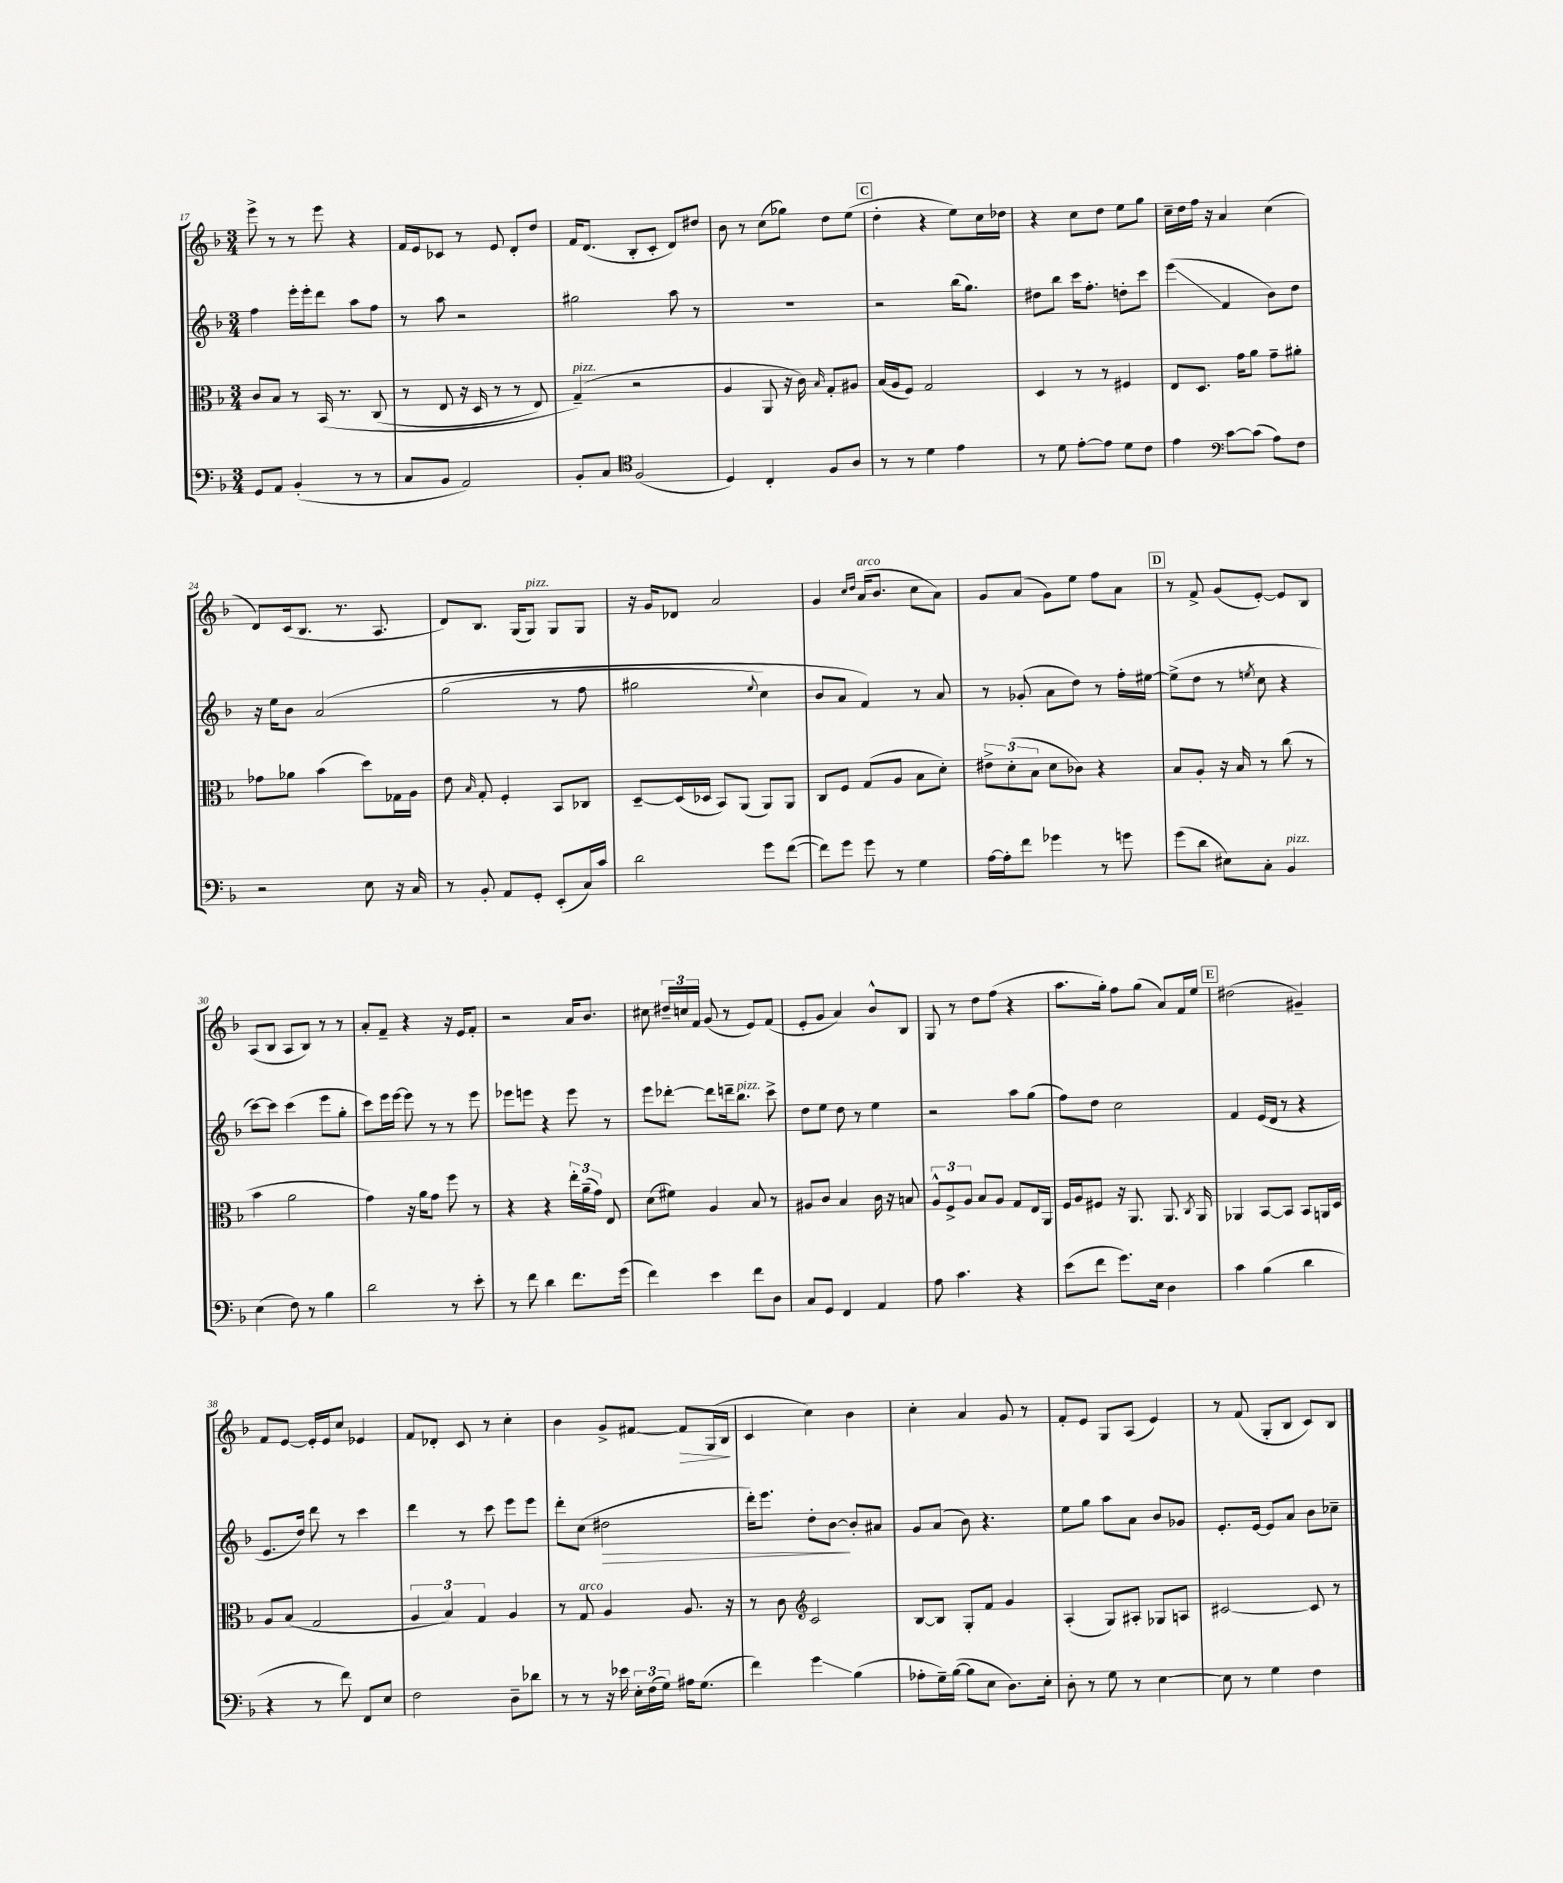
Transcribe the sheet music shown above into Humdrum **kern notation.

**kern	**kern	**kern	**kern
*staff4	*staff3	*staff2	*staff1
*clefF4	*clefC3	*clefG2	*clefG2
*k[b-]	*k[b-]	*k[b-]	*k[b-]
*M3/4	*M3/4	*M3/4	*M3/4
8GG	8c	4ff	8eee^
8AA	8B-	.	8r
(4BB-'	8r	16eee'	8r
.	.	16eee'	.
.	&(16BB-	8ddd	8eee
.	8.r	.	.
8r	.	8aa	4r
8r	(8C	8ff	.
=	=	=	=
8C	8r	8r	16f
.	.	.	16e
8BB-	8E	8aa	8c-
2AA)	16r	2r	8r
.	16D	.	.
.	8r	.	8e
.	8r	.	8d'
.	8E)	.	8dd
=	=	=	=
8BB-'	(4G~&)	2gg#	16f
.	.	.	(8.d
8C	.	.	.
*clefC4	*	*	*
(2F	2r	.	8B-'
.	.	.	8c'
.	.	8aa	8d)
.	.	8r	8dd#
=	=	=	=
4D)	4A	2.r	8b-
.	.	.	8r
4C'	8AA	.	(8cc
.	16r	.	8gg-)
.	16c)	.	.
.	16qqB-	.	.
8F	8G'	.	8dd
8A	8A#	.	(8ee
=	=	=	=
8r	(16B-	2r	4dd'
.	16A	.	.
8r	8F)	.	.
4d	2G	.	4r
4e	.	(16bb-	8ee)
.	.	8.gg)	.
.	.	.	16cc
.	.	.	16dd-
=	=	=	=
8r	4D	8dd#	4r
8d	.	8bb-	.
[8e'	8r	16ccc	8cc
.	.	8.ff'	.
8e]	8r	.	8dd
8d	4F#	8dd'	8ee
8c	.	8ccc	8gg
=	=	=	=
4e	8E	(4eee	16cc~
.	.	.	16dd
.	8.D	.	16ff
.	.	.	16r
*clefF4	*	*	*
[8c	.	4f	4a
.	16g	.	.
(8c]	8a	.	.
8A)	8g~	8b-)	(4cc
8F	8a#'	8dd	.
=	=	=	=
2r	8g-	16r	8d)
.	.	16ee	.
.	8a-	8b-	(16c
.	.	.	8.B-
.	(4b-	&(2a	.
.	.	.	8.r
8E	8dd)	.	.
.	.	.	8.A
16r	16G-	.	.
16C	16A	.	.
=	=	=	=
8r	8e	(2gg	8d)
.	16qqB-	.	.
8BB-'	8G'	.	8.B-
8AA	4F'	.	.
.	.	.	(16G
8GG'	.	.	8G)
(8EE'	8BB-	8r	8G
16C)	8C-	8ff	8G
16c	.	.	.
=	=	=	=
2d	[8D~	2gg#	16r
.	.	.	16g
.	(16D]	.	8d-
.	16D-	.	.
.	8BB-)	.	2a
.	(8AA	.	.
.	.	8qqee	.
8g	8AA)	4cc)	.
([8f	8AA	.	.
=	=	=	=
8f])	8C	8b-	4g
8g	8F	8a	.
.	.	.	16qqcc
.	.	.	16qqdd
8g	(8G	4f&)	(16a
.	.	.	8.b-
8r	8A	.	.
4G	8B-	8r	8cc
.	8d')	8a	8a)
=	=	=	=
[16A	12e#^	8r	8g
16A']	.	.	.
.	(12d'	.	.
8f	.	(8g-'	(8a
.	12B-	.	.
4g-	8d	8a	8g)
.	8c-)	8dd)	8ee
8r	4r	8r	8ff
8g	.	16ff'	8a
.	.	[16ee#	.
=	=	=	=
(8g	8B-	(8ee#^]	8r
8d	8A'	8dd	8f^
8E#)	16r	8r	(8g
.	16B-	.	.
.	.	8qee	.
8C'	8r	8cc	[8e')
4BB-	(8cc	4r	8e]
.	8r	.	8B-
=	=	=	=
(4E	4b-	[8ccc)	(8A
.	.	8ccc]	8B-
8F)	2a	(4ccc	8A
8r	.	.	8B-)
4B-	.	8eee	8r
.	.	8gg'	8r
=	=	=	=
2d	4g)	8ccc)	8a'
.	.	16eee	8f~
.	.	[16eee	.
.	16r	8eee]	4r
.	16a	.	.
.	8g	8r	.
8r	8ff	8r	16r
.	.	.	16e
8e'	8r	8eee	8f'
=	=	=	=
8r	4r	8eee-	2r
8f	.	8eee	.
4d	4r	4r	.
8.f	24ee'	8eee	16a
.	(24a~	.	.
.	.	.	8.b-
.	24g)	.	.
.	8E	8r	.
(16g	.	.	.
=	=	=	=
4f)	(8d	8eee	8cc#
.	8f#)	[8ddd-'	24dd#~
.	.	.	24cc
.	.	.	24f
4e	4A	8ddd-]	(8g
.	.	16ddd~	8r
.	.	8.bb-	.
8f	8B-	.	8e)
8D	8r	8ccc^	(8f
=	=	=	=
8C	8A#	8dd	8e'
8GG	8c	8ee	8g
4FF	4B-	8dd	4a)
.	.	8r	.
4AA	16c	4ee	8b-^^
.	16r	.	.
.	8B	.	8B-
=	=	=	=
8A	12A^^	2r	8G
.	12F^	.	.
4.c	.	.	8r
.	12A	.	.
.	8B-	.	8dd
.	8A	.	(8ff
4r	8G	8aa	4r
.	16E	(8gg	.
.	16AA	.	.
=	=	=	=
(8e	16F	8ff)	8.aa
.	16A	.	.
8f	8F#	8dd	.
.	.	.	16gg')
8.g)	16r	2cc	8ff
.	8.AA	.	.
.	.	.	(8gg
16E	.	.	.
4D	8.AA	.	8a)
.	.	.	16f
.	8qC	.	.
.	16AA	.	16ee
=	=	=	=
4c	4AA-	4f	(2dd#
(4B-	[8BB-	(16e	.
.	.	16d	.
.	8BB-]	8r	.
4d	8BB-	4r	4g#~)
.	16AA	.	.
.	16D	.	.
=	=	=	=
4r	8A	8.e	8f
.	(8B-	.	[8e
.	.	16dd)	.
8r	2G	8ddd	16e']
.	.	.	16e
8f)	.	8r	8cc
8FF	.	4ccc	4e-
8E	.	.	.
=	=	=	=
2F	6A	4ddd	8f
.	.	.	8d-'
.	6B-)	.	.
.	.	8r	8c
.	6G	.	.
.	.	8ccc	8r
8D~	4A	8eee	4cc'
8d-	.	8eee	.
=	=	=	=
8r	8r	8ddd'	4b-
8r	8G	(8cc	.
16r	4A	2dd#	8g^
16e-	.	.	.
24E'	.	.	[8f#
(24F	.	.	.
24G)	.	.	.
16A#	8.A	.	8f#]
(8.G	.	.	.
.	.	.	(16G
.	16r	.	16B-
=	=	=	=
4f)	8r	16ddd')	4c
.	.	8.eee	.
.	8c	.	.
*	*clefG2	*	*
4g	2c	8dd'	4cc)
.	.	[8b-	.
(4B-	.	8b-']	4b-
.	.	8a#	.
=	=	=	=
8A-'	[8B-	8g	4cc'
16G~)	8B-]	(8a	.
([16B-	.	.	.
8B-]	8G'	8b-)	4a
8E	8f	4.r	.
8.D)	4g	.	8g
.	.	.	8r
16E'	.	.	.
=	=	=	=
8D'	(4A'	8ee	8f'
8r	.	8gg	8e
8G	8G)	8aa	8G
8r	8A#'	8a	(8A
[4E	8G-	8b-	4e)
.	8A	8g-	.
=	=	=	=
8E]	[2c#	8.e'	8r
8r	.	.	(8f
.	.	[16e	.
4G	.	8e]	8G'
.	.	8a	8B-
4F	8c#]	8b-	8c)
.	8r	8cc-~	8B-
==	==	==	==
*-	*-	*-	*-
